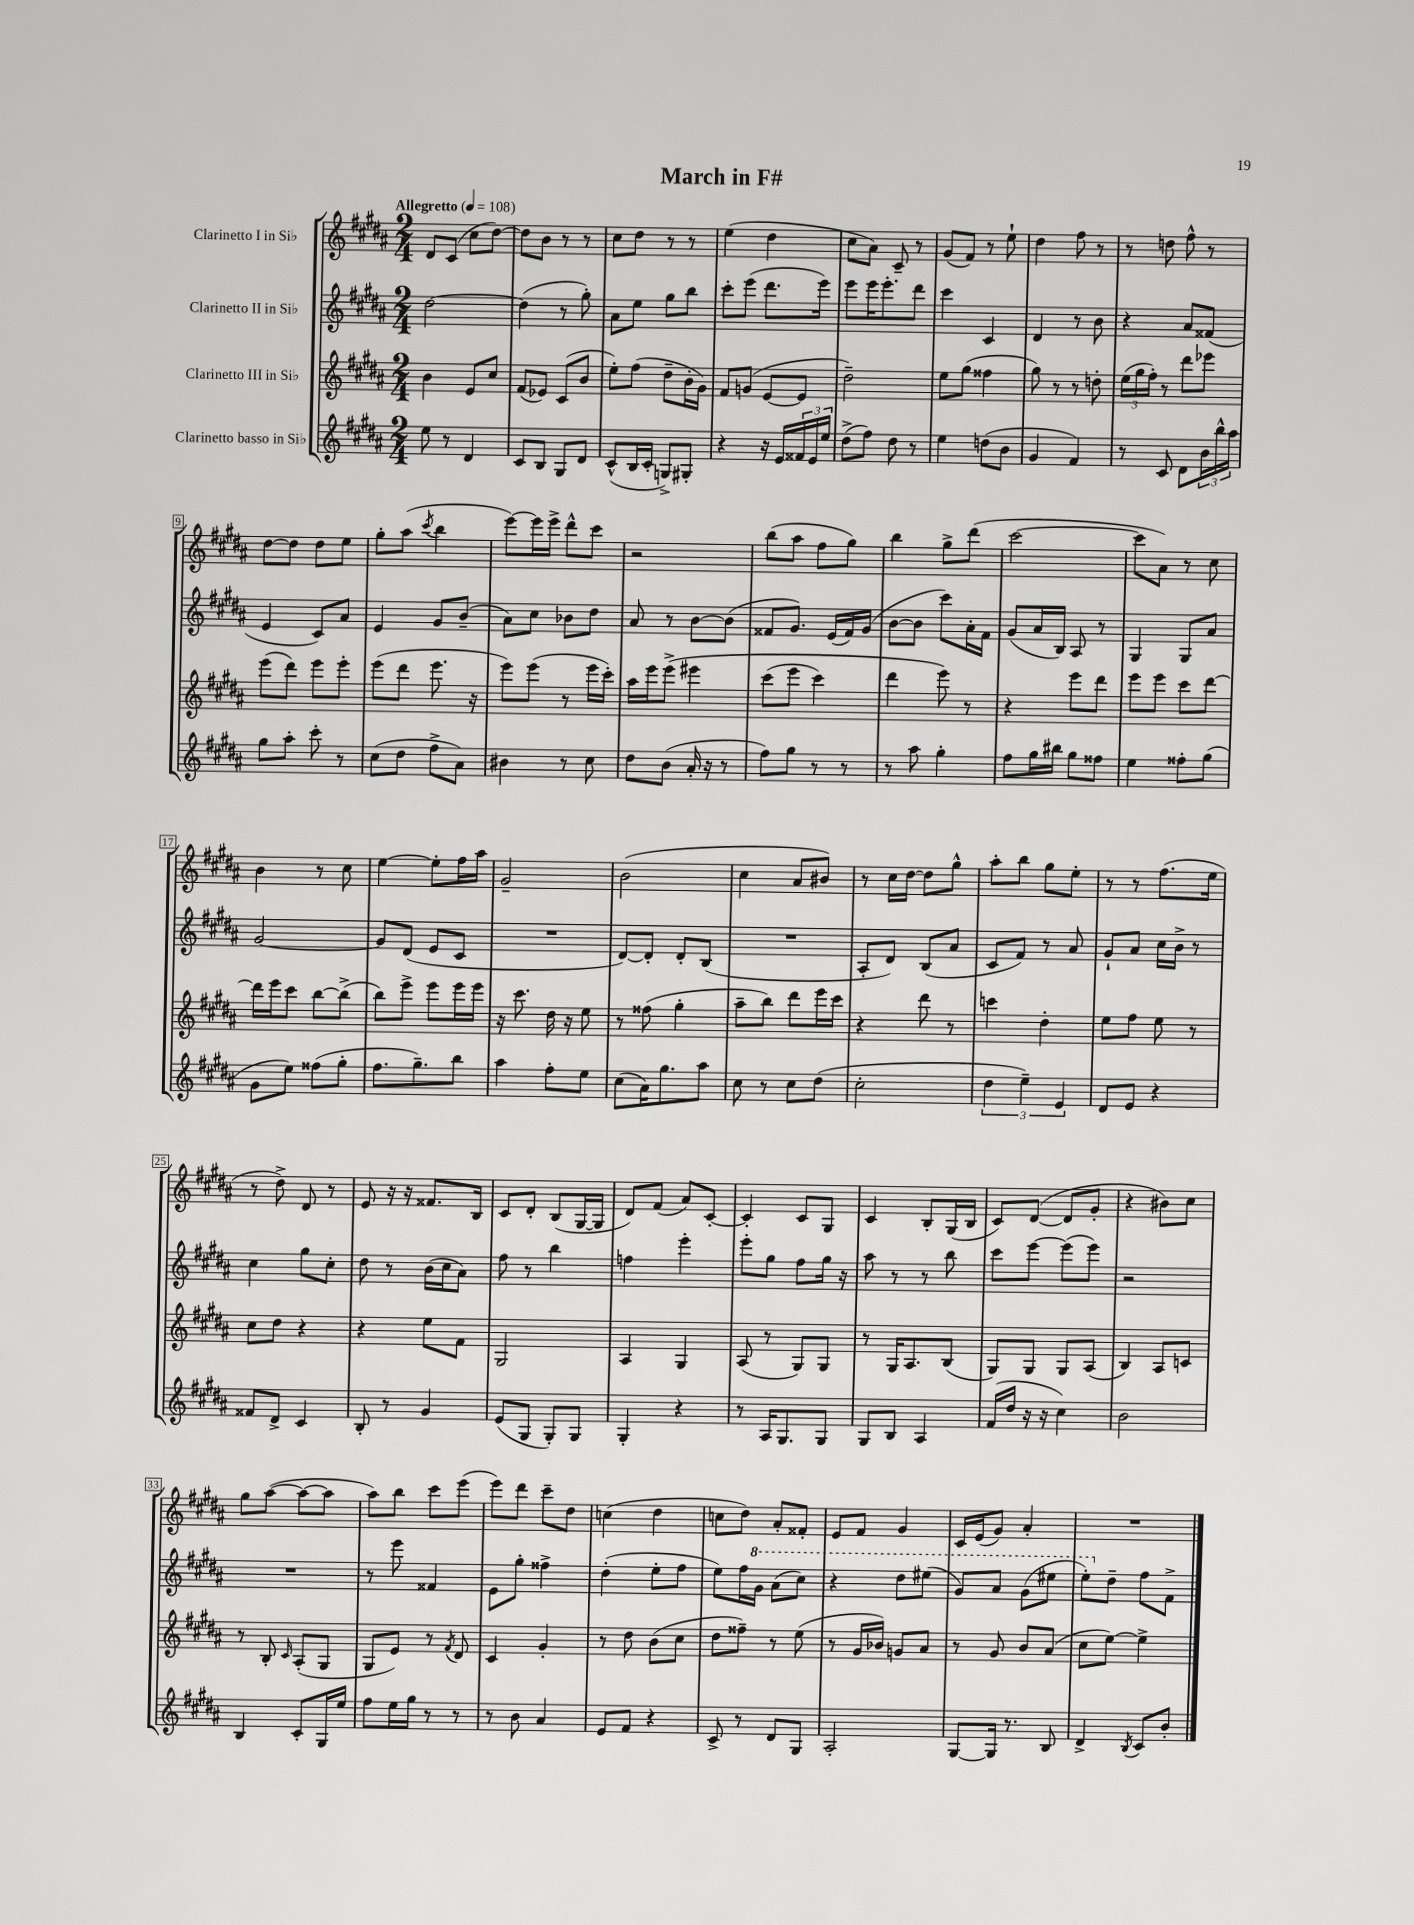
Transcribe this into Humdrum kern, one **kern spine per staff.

**kern	**kern	**kern	**kern
*staff4	*staff3	*staff2	*staff1
*clefG2	*clefG2	*clefG2	*clefG2
*k[f#c#g#d#a#]	*k[f#c#g#d#a#]	*k[f#c#g#d#a#]	*k[f#c#g#d#a#]
*M2/4	*M2/4	*M2/4	*M2/4
*MM108	*MM108	*MM108	*MM108
8ee	4b	[2dd#	8d#
8r	.	.	(8c#
4d#	8e	.	8cc#
.	8cc#	.	[8dd#)
=	=	=	=
8c#	(8f#	(4dd#]	8dd#]
8B	8e-)	.	8b
8G#	(8c#	8r	8r
8d#	8b	8gg#')	8r
=	=	=	=
(8c#^^	8ee')	8a#	8cc#
16B	(8ff#	8ee	8dd#
16c#'	.	.	.
8G^)	8dd#~	8gg#	8r
8G#'	16b'	8bb	8r
.	16g#)	.	.
=	=	=	=
4r	8f#	8ccc#'	(4ee
.	(8g	(8eee	.
16r	[8e	8.ddd#	4dd#
16e	.	.	.
24f##	8e]	.	.
24e	.	.	.
.	.	16eee)	.
24ee	.	.	.
=	=	=	=
(8dd#^	2dd#~)	8eee	8cc#
8ff#)	.	16eee	8a#)
.	.	8.eee'	.
8dd#	.	.	8c#~
8r	.	8ddd#	8r
=	=	=	=
4ee	8ee	4ccc#	(8g#
.	(8gg#	.	8f#)
(8dd	4ff##	4c#	8r
8b	.	.	8ee`
=	=	=	=
4g#	8gg#)	4d#	4dd#
.	8r	.	.
4f#)	8r	8r	8ff#
.	8dd'	8b	8r
=	=	=	=
8r	(24ee	4r	8r
.	24gg#	.	.
.	24ff#')	.	.
8c#	8r	.	8dd
8d#	8ddd#	8a#	8ff#^^
24b	8eee-	(8f##	8r
24bb^^	.	.	.
24aa#	.	.	.
=	=	=	=
8gg#	(8eee	4e	[8dd#
8aa#'	8ddd#)	.	8dd#]
8ccc#'	8eee	8c#)	8dd#
8r	8eee'	8a#	8ee
=	=	=	=
(8cc#	(8eee	4e	8gg#'
8dd#	8ddd#	.	(8aa#
.	.	.	8qccc#
8ff#^	8.eee	8g#	4bb
8a#)	.	(8b~	.
.	16r	.	.
=	=	=	=
4b#	8eee)	8a#)	[8eee)
.	(8eee	8cc#	16eee]
.	.	.	16eee^
8r	8r	8b-	8ddd#^^
8cc#	16eee	8dd#	8ccc#
.	16ccc#')	.	.
=	=	=	=
8dd#	16aa#	8a#	2r
.	16eee	.	.
(8b	&(8eee^	8r	.
16a#'	4eee#	[8b	.
16r	.	.	.
8r	.	(8b]	.
=	=	=	=
8ff#)	(8ccc#	8f##	(8bb
8gg#	8eee	8.g#)	8aa#
8r	4ccc#)	.	8ff#
.	.	(16e	.
8r	.	16f##)	8gg#)
.	.	(16g#	.
=	=	=	=
8r	4ddd#	[8b	4bb
8aa#	.	8b]	.
4gg#'	8eee&)	8ccc#)	8gg#^
.	8r	16a#'	(8ddd#
.	.	16f#	.
=	=	=	=
8ff#	4r	(8g#	[2ccc#
16gg#	.	16a#	.
16bb#	.	16B)	.
8gg#	8eee	8A#	.
8ff##	8ddd#	8r	.
=	=	=	=
4ee	8eee	4G#	8ccc#]
.	8eee	.	8a#)
8ff##'	8ccc#	8G#	8r
(8gg#	[8ddd#	8a#	8cc#
=	=	=	=
8g#	16ddd#]	[2g#	4b
.	16eee	.	.
8ee)	8ccc#	.	.
(8ff##	[8bb	.	8r
8gg#'	(8bb^]	.	8cc#
=	=	=	=
8.ff#	8bb)	8g#]	[4ee
.	8eee^	(8d#	.
8.gg#~)	.	.	.
.	8eee	8e	8ee']
8bb	16eee	8c#	16ff#
.	16eee	.	16aa#
=	=	=	=
4aa#	16r	2r	2g#~
.	8.ccc#	.	.
8ff#'	16dd#	.	.
.	16r	.	.
8ee	8ee	.	.
=	=	=	=
(8cc#	8r	[8d#)	(2b
16a#)	(8ff##	8d#']	.
8.gg#	.	.	.
.	4gg#'	8d#'	.
8aa#	.	(8B	.
=	=	=	=
8cc#	8aa#~	2r	4cc#
8r	8bb)	.	.
8cc#	8ddd#	.	8a#
(8dd#	16eee	.	8b#)
.	16ccc#	.	.
=	=	=	=
2cc#'	4r	8A#'	8r
.	.	8d#)	16cc#
.	.	.	[16dd#
.	8ddd#	(8B	8dd#]
.	8r	8a#	8gg#^^
=	=	=	=
6dd#	4ccc	8c#	8aa#'
.	.	8f#)	8bb
6ee~)	.	.	.
.	4dd#'	8r	8gg#
6e	.	.	.
.	.	8a#	8ee'
=	=	=	=
8d#	8ee	8g#`	8r
8e	8ff#	8a#	8r
4r	8ee	16cc#	(8.ff#
.	.	16b^	.
.	8r	8r	.
.	.	.	16ee
=	=	=	=
8f##	8cc#	4cc#	8r
8d#^	8dd#	.	8dd#^)
4c#	4r	8gg#	8d#
.	.	8cc#'	8r
=	=	=	=
8B'	4r	8dd#	8e
8r	.	8r	16r
.	.	.	16r
4g#	8ee	(16b	8.f##
.	.	16cc#	.
.	8f#	8a#)	.
.	.	.	16B
=	=	=	=
(8e	2G#	8ff#	8c#
8G#	.	8r	8d#'
8G#')	.	4bb	(8B
8G#	.	.	[16G#
.	.	.	16G#]
=	=	=	=
4G#'	4A#	4ff	8d#)
.	.	.	(8f#
4r	4G#	4eee'	8a#)
.	.	.	[8c#'
=	=	=	=
8r	(8A#	8eee'	4c#']
16A#	8r	8gg#	.
8.G#	.	.	.
.	8G#)	8ff#	8c#
8G#	8G#	16gg#	8G#
.	.	16r	.
=	=	=	=
8G#	8r	8aa#	4c#
8B	16G#	8r	.
.	8.A#	.	.
4A#	.	8r	8B'
.	(8B	8bb	(16G#
.	.	.	16B
=	=	=	=
(16f#	8G#)	8ccc#	8c#)
16dd#	.	.	.
16r	8G#	[8eee	([8d#
16r	.	.	.
4cc#)	8G#	(8eee]	8d#]
.	(8A#	8eee)	8g#'
=	=	=	=
2b	4B)	2r	4r
.	8A#	.	8b#)
.	8c	.	8cc#
=	=	=	=
4B	8r	2r	8gg#
.	8B'	.	([8aa#
.	16qqc#	.	.
8c#'	(8A#'	.	8aa#_
16G#	8G#	.	8aa#]
16ee	.	.	.
=	=	=	=
8ff#	8G#	8r	8aa#)
16ee	8e)	8eee	8bb
16gg#	.	.	.
8r	8r	4f##	8ccc#
.	8qf#	.	.
8r	8d#	.	(8eee
=	=	=	=
8r	4c#	8e	8eee)
8b	.	8gg#'	8ddd#
4a#	4g#'	4ff##^	8ccc#~
.	.	.	8dd#
=	=	=	=
8e	8r	(4dd#'	(4cc
8f#	8dd#	.	.
4r	(8b	8ee'	4dd#
.	8cc#	8ff#	.
=	=	=	=
8c#^	8dd#	8ee)	8cc
8r	8ff##~)	16ff#	8dd#)
.	.	16gg#	.
8d#	8r	(8aa#	8a#'
8G#	(8ee	8ccc#)	8f##'
=	=	=	=
2A#'	8r	4r	8e
.	16g#	.	8f#
.	16b-)	.	.
.	8g	8ddd#	4g#
.	8a#	(8eee#	.
=	=	=	=
[8G#	8r	8gg#)	16c#
.	.	.	(16e
16G#]	8g#	8aa#	8g#)
8.r	.	.	.
.	8b	(8gg#	4a#'
8B	(8a#	8eee#	.
=	=	=	=
4d#^	8cc#	8eee')	2r
.	[8ee)	8dd#~	.
8qB	.	.	.
8c#	4ee^]	8ff#	.
8b'	.	8f#^	.
==	==	==	==
*-	*-	*-	*-
